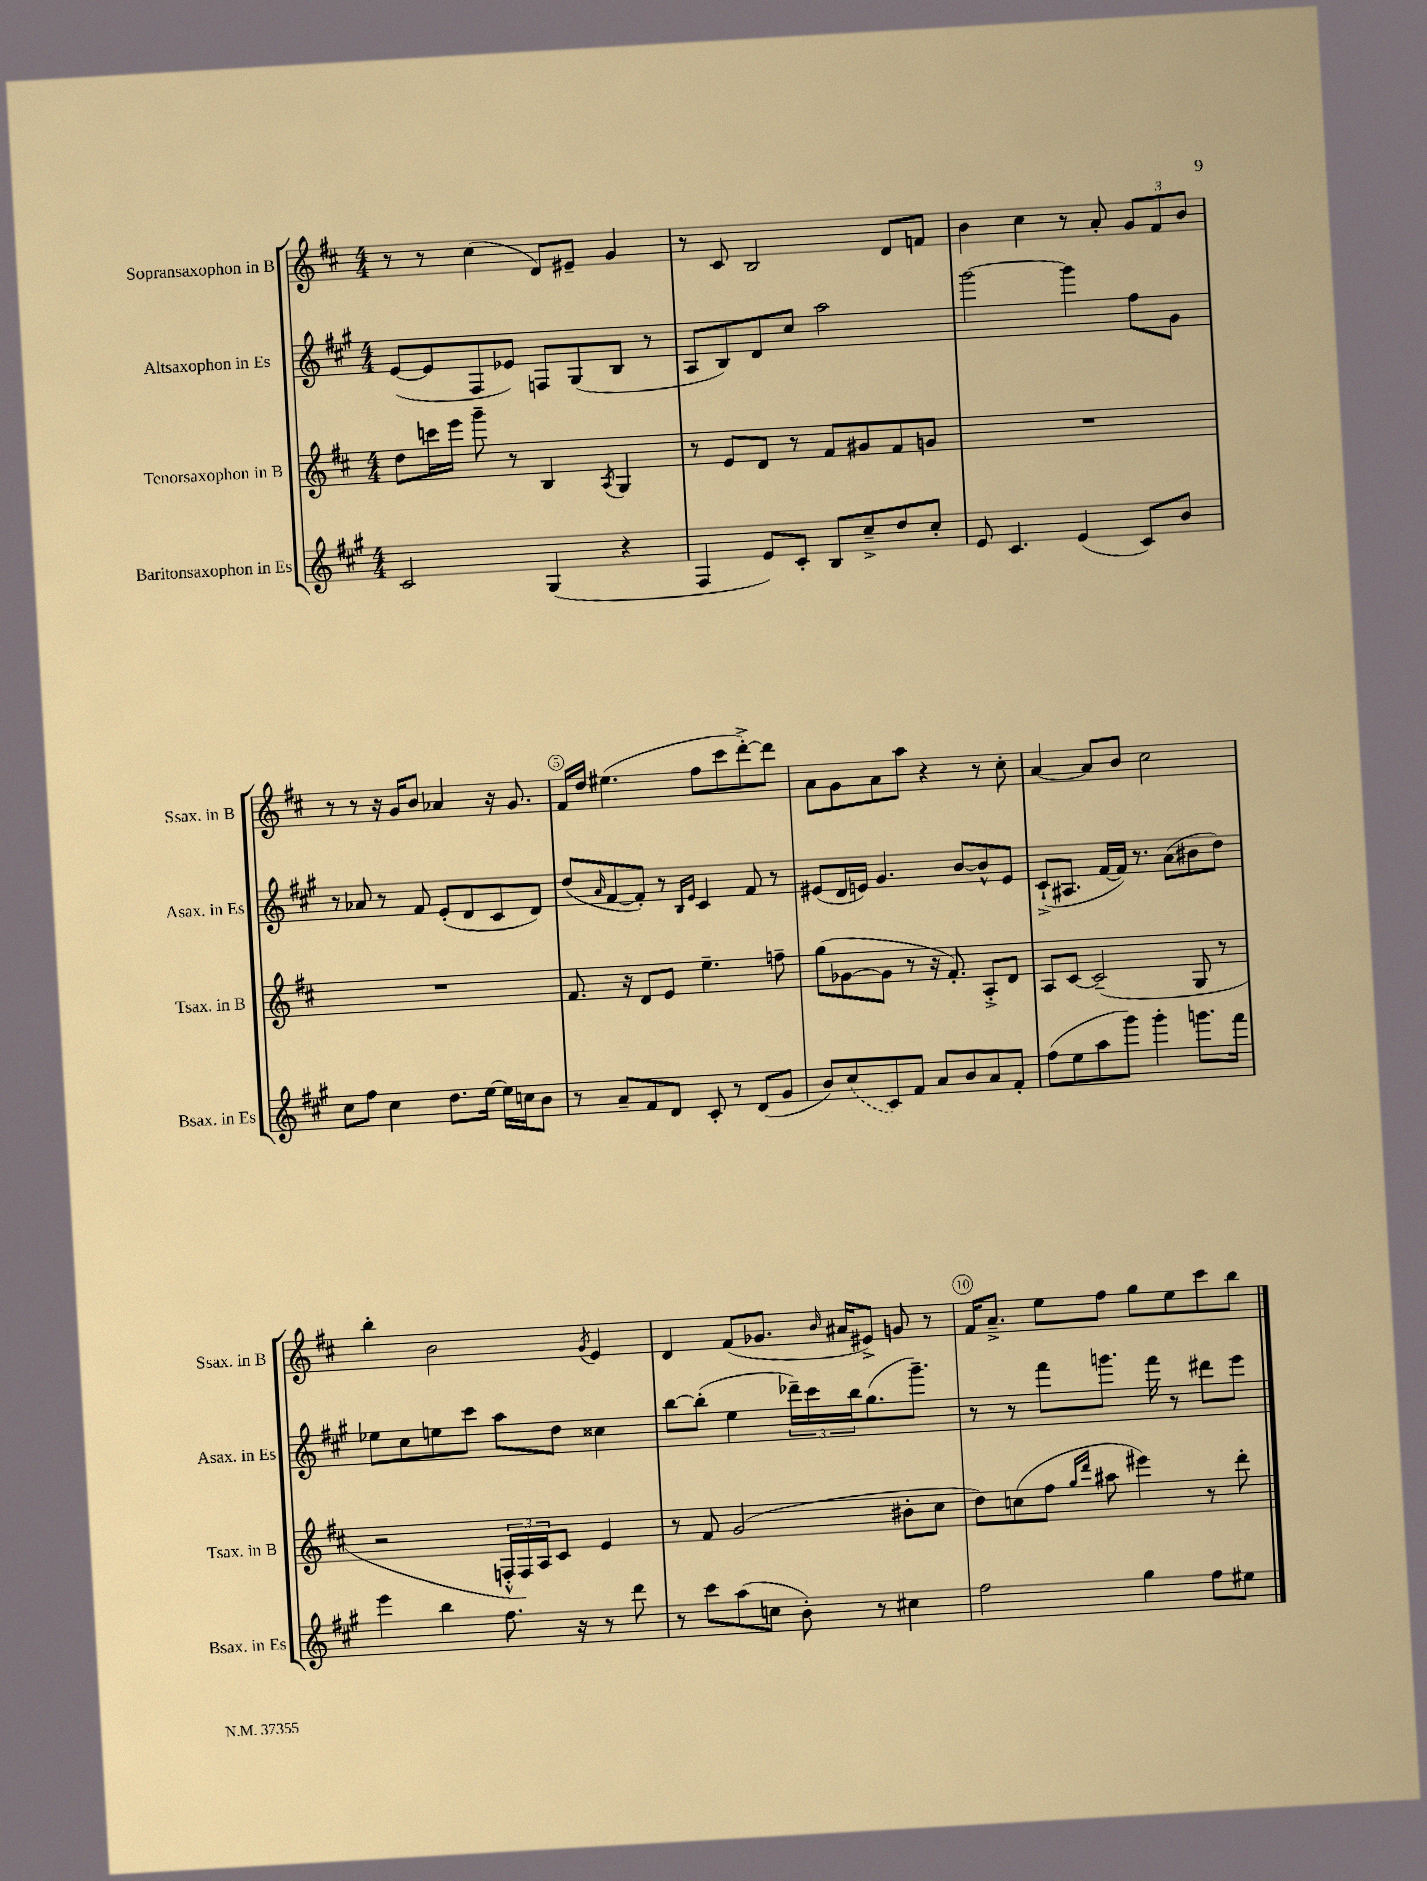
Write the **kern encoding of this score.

**kern	**kern	**kern	**kern
*staff4	*staff3	*staff2	*staff1
*clefG2	*clefG2	*clefG2	*clefG2
*k[f#c#g#]	*k[f#c#]	*k[f#c#g#]	*k[f#c#]
*M4/4	*M4/4	*M4/4	*M4/4
2c#/	8dd\L	([8e/L	8r
.	16ccc\L	8e/]	8r
.	16eee\JJ	.	.
.	8ggg~\	8F#/	(4cc#\
.	8r	8e-/J)	.
(4G#/	4B/	8F/L	8d/L)
.	.	(8G#/	8e#~/J
.	8qA/	.	.
4r	4G/	8B/J	4g/
.	.	8r	.
=	=	=	=
4F#/	8r	8A/L	8r
.	8e/L	8B/)	8c#/
8e/L)	8d/J	8d/	2B/
8c#'/J	8r	8cc#/J	.
8B/L	8f#/L	2aa\	.
8cc#~^/	8g#/	.	.
8dd/	8f#/	.	8d/L
8cc#'/J	8g/J	.	8f/J
=	=	=	=
8e/	1r	[2ggg#\	4b\
4.c#/	.	.	.
.	.	.	4cc#\
(4e/	.	4ggg#\]	8r
.	.	.	8a'/
8c#/L)	.	8ff#\L	12g/L
.	.	.	12f#/
8b/J	.	8g#\J	.
.	.	.	12b/J
=	=	=	=
8cc#\L	1r	8r	8r
8ff#\J	.	8a-/	8r
4cc#\	.	8r	16r
.	.	.	16g/LK
.	.	8f#/	8b/J
8.dd\L	.	(8e'/L	4a-/
.	.	8d/	.
[16ee\Jk	.	.	.
16ee\]LL	.	8c#/	16r
16cc\J	.	.	8.g/
8b\J	.	8d/J)	.
=	=	=	=
8r	8.f#/	(8dd/L	16f#/LL
.	.	.	16dd/JJ
.	.	16qqa/	.
8a~/L	.	[8f#/	(4.ee#\
.	16r	.	.
8f#/	8d/L	8f#'/]J)	.
8d/J	8e/J	8r	.
.	.	16qqB/LL	.
.	.	16qqe/JJ	.
8c#'/	4.ee~\	4c#/	8ff#\L
8r	.	.	8ccc#\
(8d/L	.	8f#/	[8ddd'^\)
8g#/J	8ff~\	8r	8ddd\]J
=	=	=	=
8b/L)	(8gg\L	(8e#/L	8a\L
(8cc#/	[8g-\	16d/L	8g\
.	.	16e/JJ)	.
8c#/)	8g-\]J	4.g#/	8a\
8f#/J	8r	.	8aa\J
8a/L	16r	.	4r
.	8.f#'/)	.	.
8b/	.	[8b/L	.
8a/	8A'^/L	8b^^/]	8r
8f#'/J	8d/J	8e/J	8cc#'\
=	=	=	=
(8ff#\L	8A/L	(8c#`^/L	[4a/
8ee\	[8c#/J	8.A#/J	.
8aa\	(2c#~/]	.	8a/]L
.	.	[16f#/LL	.
8ggg#\J)	.	16f#/]JJ)	8b/J
.	.	8.r	.
4ggg#'\	.	.	2cc#\
.	.	(8a\L	.
8.ggg\L	8G/	8b#\	.
.	8r	8dd\J)	.
16fff#\Jk	.	.	.
=	=	=	=
4eee\	2r	8ee-\L	4bb'\
.	.	8cc#\	.
4bb\	.	8ee\	2b\
.	.	8ccc#\J	.
8.ff#\	24F'^^/LL	8aa\L	.
.	24F/)	.	.
.	24A/J	.	.
.	8c#/J	8dd\J	.
16r	.	.	.
.	.	.	8qg/
8r	4e/	4cc##\	4e/
8ddd\	.	.	.
=	=	=	=
8r	8r	[8bb\L	4d/
8ccc#\L	8f#/	(8bb'\]J	.
(8aa\	(2g/	4ee\	(8f#/L
8cc\J	.	.	8.g-/J
8b'\)	.	24ddd-~\LL)	.
.	.	24ccc#\	.
.	.	.	16qqb/
.	.	.	16a#/LK
.	.	24bb\J	.
8r	.	(8.gg#\	8e#^/J)
4cc#\	8b#'\L	.	8g/
.	.	8.ggg#~\J)	.
.	8cc#\J	.	8r
=	=	=	=
2ff#\	8dd\L)	8r	16f#/LK
.	.	.	8.a~^/J
.	(8cc\	8r	.
.	8ff#\J	8fff#\L	8ee\L
.	16qqgg/LL	.	.
.	16qqddd/JJ	.	.
.	8aa#\	8.ggg\J	8ff#\J
4gg#\	4eee#\)	.	8gg\L
.	.	16fff#\	.
.	.	8r	8ee\
8ff#\L	8r	8ddd#\L	8ccc#\
8ee#\J	8ddd'\	8eee\J	8bb\J
==	==	==	==
*-	*-	*-	*-
